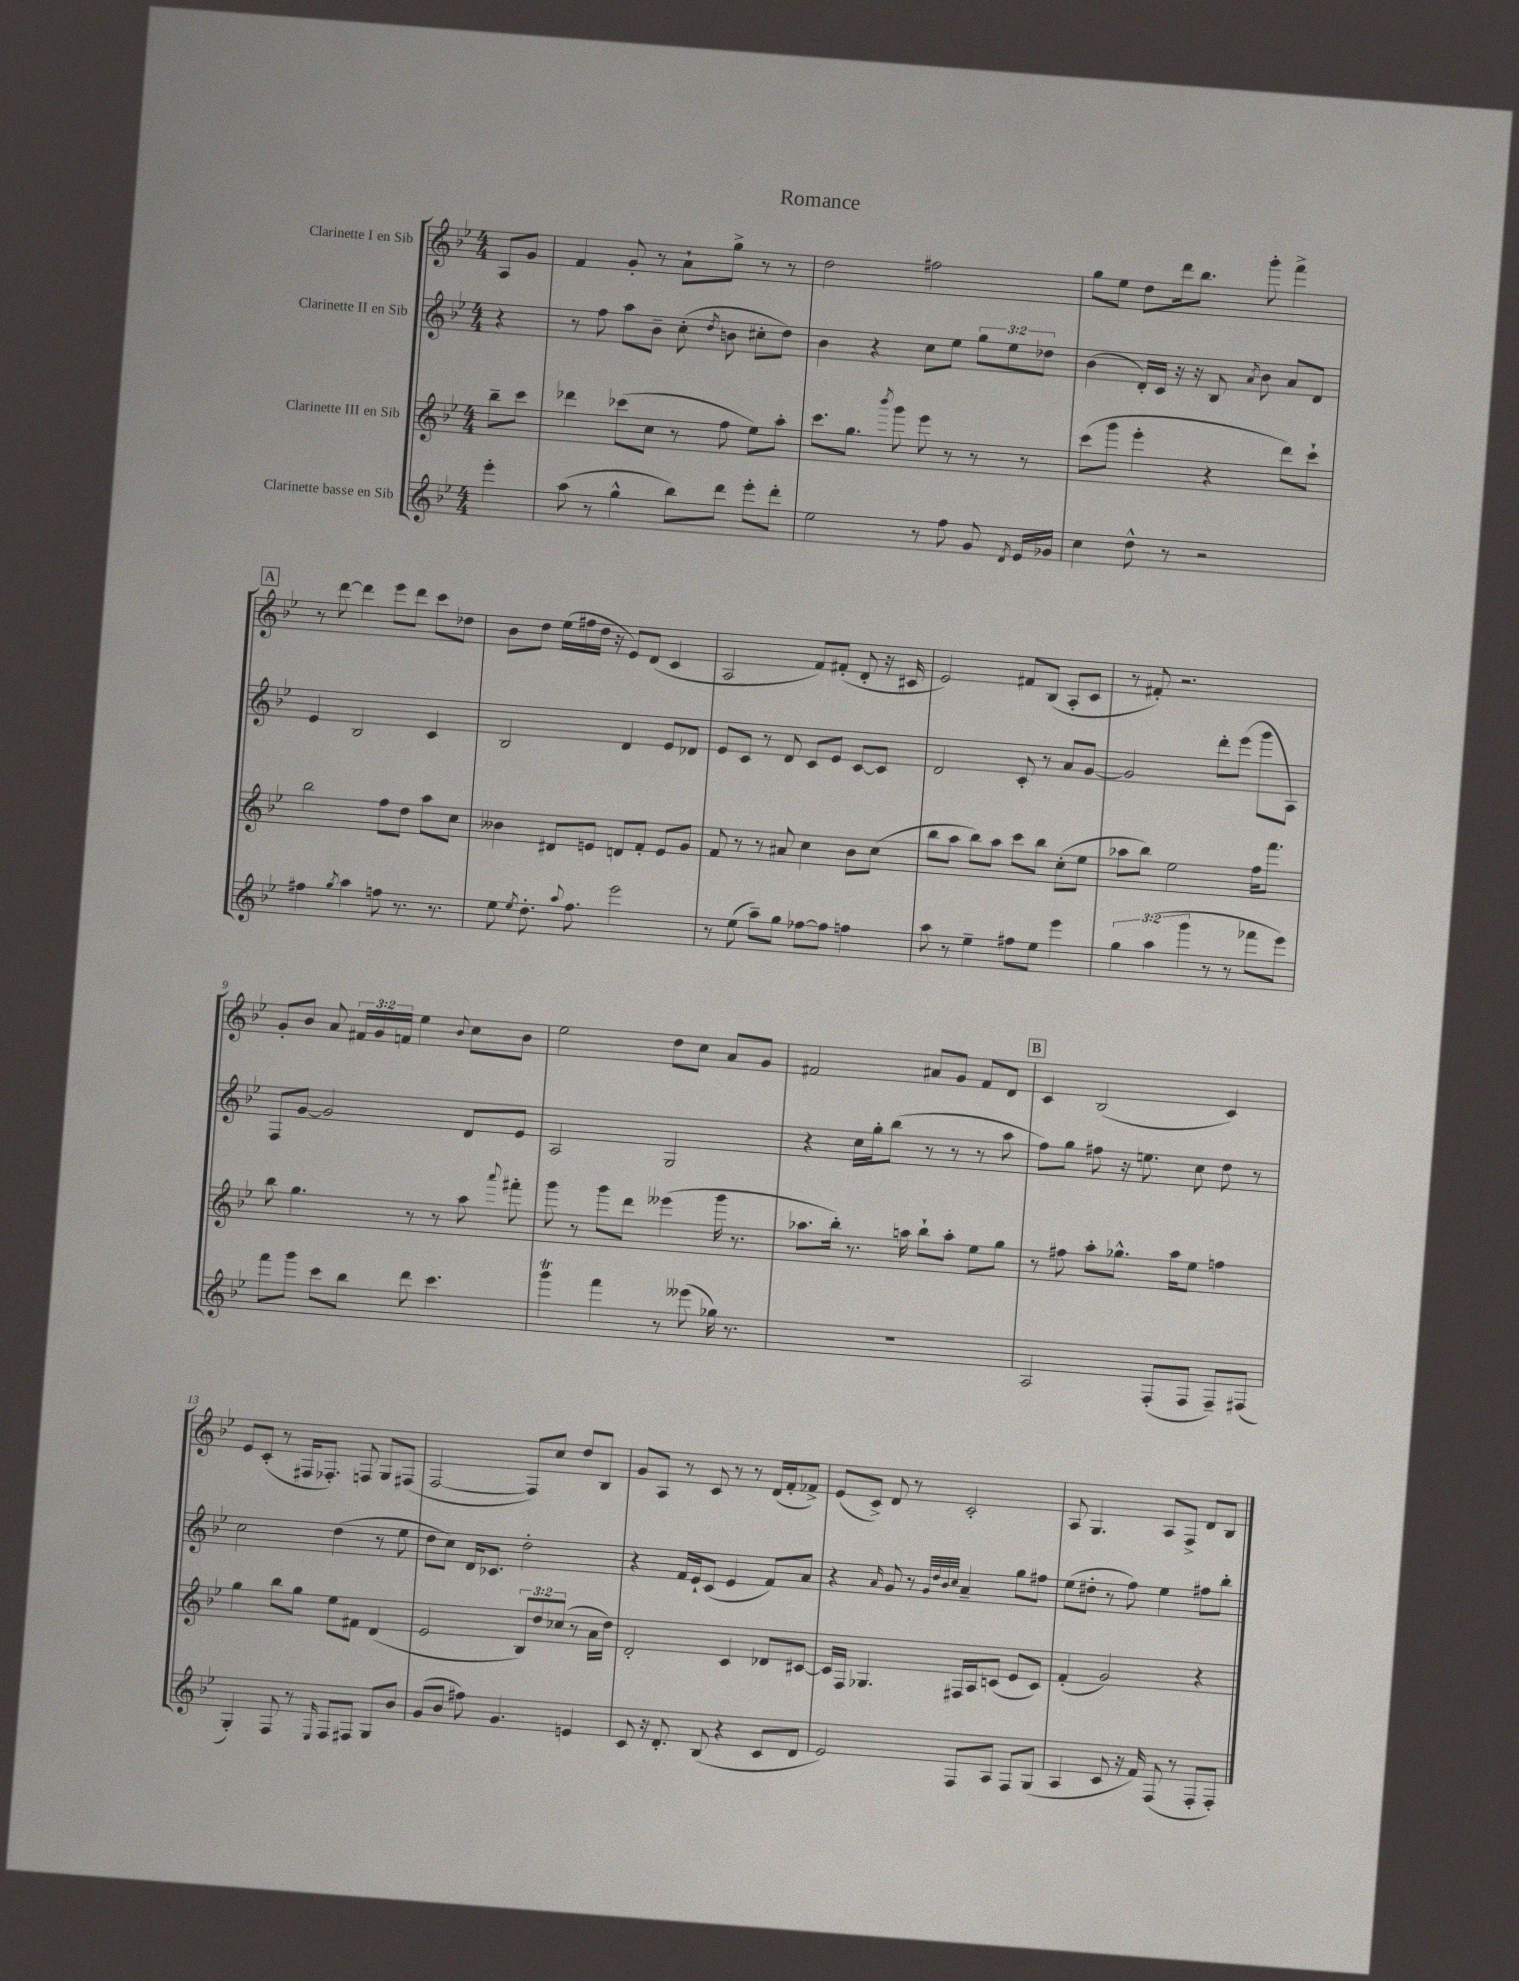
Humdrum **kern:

**kern	**kern	**kern	**kern
*part4	*part3	*part2	*part1
*staff4	*staff3	*staff2	*staff1
*I"Clarinette basse en Sib	*I"Clarinette III en Sib	*I"Clarinette II en Sib	*I"Clarinette I en Sib
*clefG2	*clefG2	*clefG2	*clefG2
*k[b-e-]	*k[b-e-]	*k[b-e-]	*k[b-e-]
*M4/4	*M4/4	*M4/4	*M4/4
=	=	=	=
4eee-'\	8bb-~\L	4r	8A/L
.	8ccc\J	.	8g/J
=1	=1	=1	=1
(8aa\	4ddd-X\	8r	4f/
8r	.	8ff\	.
4gg^^\	(8ccc-X\L	8aa\L	8g'/
.	8cc\J	8b-~\J	8r
8bb-\L)	8r	(8cc'\	8a`\L
.	.	8qdd/	.
8ddd\J	8ff\	8bn\	8gg^\J
8eee-'\L	8ee-\L)	8cc#X'\L	8r
8ddd'\J	8aa'\J	8dd\J)	8r
=2	=2	=2	=2
2ee-\	8.ccc\L	4b-\	2dd\
.	8.gg\J	.	.
.	.	4r	.
.	8qbbb-/	.	.
.	8ggg\	.	.
8r	8eee-\	8cc\L	2ff#X\
8ff\	8r	8ee-\J	.
8g/	8r	12gg\L	.
.	.	12ee-\	.
8qd/	.	.	.
16e-/LL	8r	.	.
.	.	12dd-X\J	.
16g-X/JJ	.	.	.
=3	=3	=3	=3
4cc\	(8ccc\L	(4b-\	8gg\L
.	8ggg\J	.	8ee-\J
8dd^^\	4eee-'\	16d'/LL)	8dd\L
.	.	16c/JJ	.
8r	.	16r	16ddd\k
.	.	16r	8.bb-\J
2r	4r	8B-/	.
.	.	8qa/	.
.	.	8b-\	8ggg'\
.	8ddd\L)	8a/L	4fff^\
.	8ccc`\J	8d/J	.
!!LO:LB:g=z
!!LO:REH:place=s1:t=A
=4	=4	=4	=4
4ff#X\	2bb-\	4e-/	8r
.	.	.	[8ddd\
8qgg/	.	.	.
4aa\	.	2B-/	4ddd\]
8ffn\	8ff\L	.	8eee-\L
8.r	8dd\J	.	8ddd\J
.	8aa\L	4c/	8ccc\L
8.r	.	.	.
.	8cc\J	.	8dd-X\J
=5	=5	=5	=5
8ee-\	4b--X\	2B-/	8b-\L
8qee-/	.	.	.
8.dd'\	.	.	8dd\J
.	8d#X/L	.	(16ee-\LL
8qqaa/	.	.	.
8.ff\	.	.	16ff#X\
.	8en/J	.	16dd\JJ
.	.	.	16r
2eee-\	8dn/L	4d/	8e-/L)
.	8f'/J	.	(8d/J
.	8e/L	8e-/L	4c/
.	8g/J	8d-X/J	.
=6	=6	=6	=6
8r	8f/	8e-/L	2A/
(8ee-\	8r	8c/J	.
8aa~\L)	8r	8r	.
8gg\J	8a#X/	8d/	.
[8ff-X\L	4cc\	8c/L	8f/L)
8ff-\J]	.	8e-/J	(8f#X'/J
4ffn\	8b-\L	[8c/L	8d'/
.	(8cc\J	8c/J]	16r
.	.	.	16c#X/
=7	=7	=7	=7
8aa\	8bb-\L	2d/	2e-/)
8r	8aa\J	.	.
4ee-~\	8bb-\L)	.	.
.	8aa\J	.	.
8ff#X\L	8ccc\L	8c'/	8f#X/L
8ee-\J	8bb-\J	8r	(8B-/J
4eee-\	(8cc'\L	8a/L	8A'/L
.	8ee-\J	[8g/J	8c/J
=8	=8	=8	=8
6gg\	8aa-X\L	2g/]	8r
.	8bb-\J)	.	8f#X'/)
(6aa\	.	.	.
.	2ee-\	.	2.r
6ggg\	.	.	.
8r	.	8ddd'\L	.
8r	.	(8eee-\J	.
8fff-X\L	16ff\KL	8ggg\L	.
.	8.fff\J	.	.
8eee-\J)	.	8A\J)	.
!!LO:LB:g=z
=9	=9	=9	=9
8fff\L	8bb-\	8F/L	8g'/L
8ggg\J	4.gg\	[8g/J	8b-/J
8ccc\L	.	2g/]	8a/
8bb-\J	.	.	24f#X/LL
.	.	.	24g/
.	.	.	24fn/JJ
8ddd\	8r	.	4ee-\
4.ccc\	8r	.	.
.	.	.	8qqb-/
.	8aa\	8d/L	8cc\L
.	8qqaaa/	.	.
.	8fff#X'\	8e-/J	8b-\J
=10	=10	=10	=10
4gggT\	8ggg\	2A/	2ee-\
.	8r	.	.
4fff\	8ggg\L	.	.
.	8ddd\J	.	.
8r	(4eee--X\	2G/	8dd\L
(8eee--X\	.	.	8cc\J
16gg-X\)	16ggg\	.	8a/L
8.r	8.r	.	.
.	.	.	8g/J
=11	=11	=11	=11
1r	8.aa-X\L	4r	2f#X/
.	16bb-'\Jk)	.	.
.	8.r	16cc\LL	.
.	.	16gg'\J	.
.	.	(8bb-\J	.
.	16aan\	.	.
.	8bb-`\L	8r	8a#X/L
.	8aa'\J	8r	8g/J
.	8ee-\L	8r	8f#/L
.	8gg\J	8aa\	8d/J
!!LO:REH:place=s1:t=B
=12	=12	=12	=12
2A/	8r	8ff\L)	4c/
.	8ff#X\	8gg\J	.
.	8aa'\L	8ff#X\	(2B-/
.	8.gg-X^^\J	16r	.
.	.	8.een\	.
(8F'/L	.	.	.
.	16aa\KL	.	.
8F/J	8ee-\J	8cc\	.
8F~/L)	4ffn\	8dd\	4c/)
(8F#X/J	.	8r	.
!!LO:LB:g=z
=13	=13	=13	=13
4G'/)	4gg\	2cc\	8e-/L
.	.	.	(8c'/J
8F/	8bb-\L	.	8r
8r	8gg\J	.	16F#X/KL
.	.	.	8.F-X'/J)
16qqE-/	.	.	.
8F/L	8ee-\L	(4dd\	.
8F#X/J	8f#X\J	.	8Fn/
8G/L	(4d/	8r	8G/L
8b-/J	.	8ee-\	(8F#X/J
=14	=14	=14	=14
(8g/L	2e-/	8dd\L	[2F/
8b-/J	.	8cc\J)	.
8ff#X\)	.	16d/KL	.
.	.	8.c-X/J	.
4.g/	.	.	.
.	12B-/L)	2dd'\	8F/L])
.	12dd/	.	.
.	.	.	8cc/J
.	(12cc-X/J	.	.
4en/	8r	.	8dd/L
.	16a\LL	.	8B-/J
.	16dd\JJ)	.	.
=15	=15	=15	=15
8c/	2d'/	4r	8g/L
16r	.	.	8A/J
8.d'/	.	.	.
.	.	16f/LL	8r
.	.	16e-`/J	.
(8B-/	.	(8c/J	8c/
4r	4c/	4e-/	8r
.	.	.	8r
8c/L	8d-X/L	8f/L)	(16d/LL
.	.	.	16f'/J
8d/J	[8c#X/J	8a/J	8f-X^/J)
=16	=16	=16	=16
2e-/)	16c#/LL]	4r	(8e-/L
.	16F/JJ	.	.
.	4.G-X/	.	8c^/J)
.	.	16qqa/	.
.	.	8g/	8d/
.	.	8r	8r
.	.	32qqg/LLL	.
.	.	32qqdd/	.
.	.	32qqb-/	.
.	.	32qqcc/JJJ	.
8F/L	16F#X/LL	4a~/	2c'/
.	16A/J	.	.
8A/J	(8cn/J	.	.
8F/L	8e-/L	8gg\L	.
(8G/J	8c/J)	8ff#X\J	.
=17	=17	=17	=17
4A/	(4f'/	(8ee-\L	8A/
.	.	8dd#X'\J	4.G/
8c/	2g/)	8r	.
16r	.	8ff\)	.
16f/)	.	.	.
(8F/	.	4ee-\	8A/L
8r	.	.	8F^/J
8F'/L	4r	8ff#X\L	8d/L
8F'/J)	.	8bb-'\J	8B-/J
==	==	==	==
*-	*-	*-	*-
